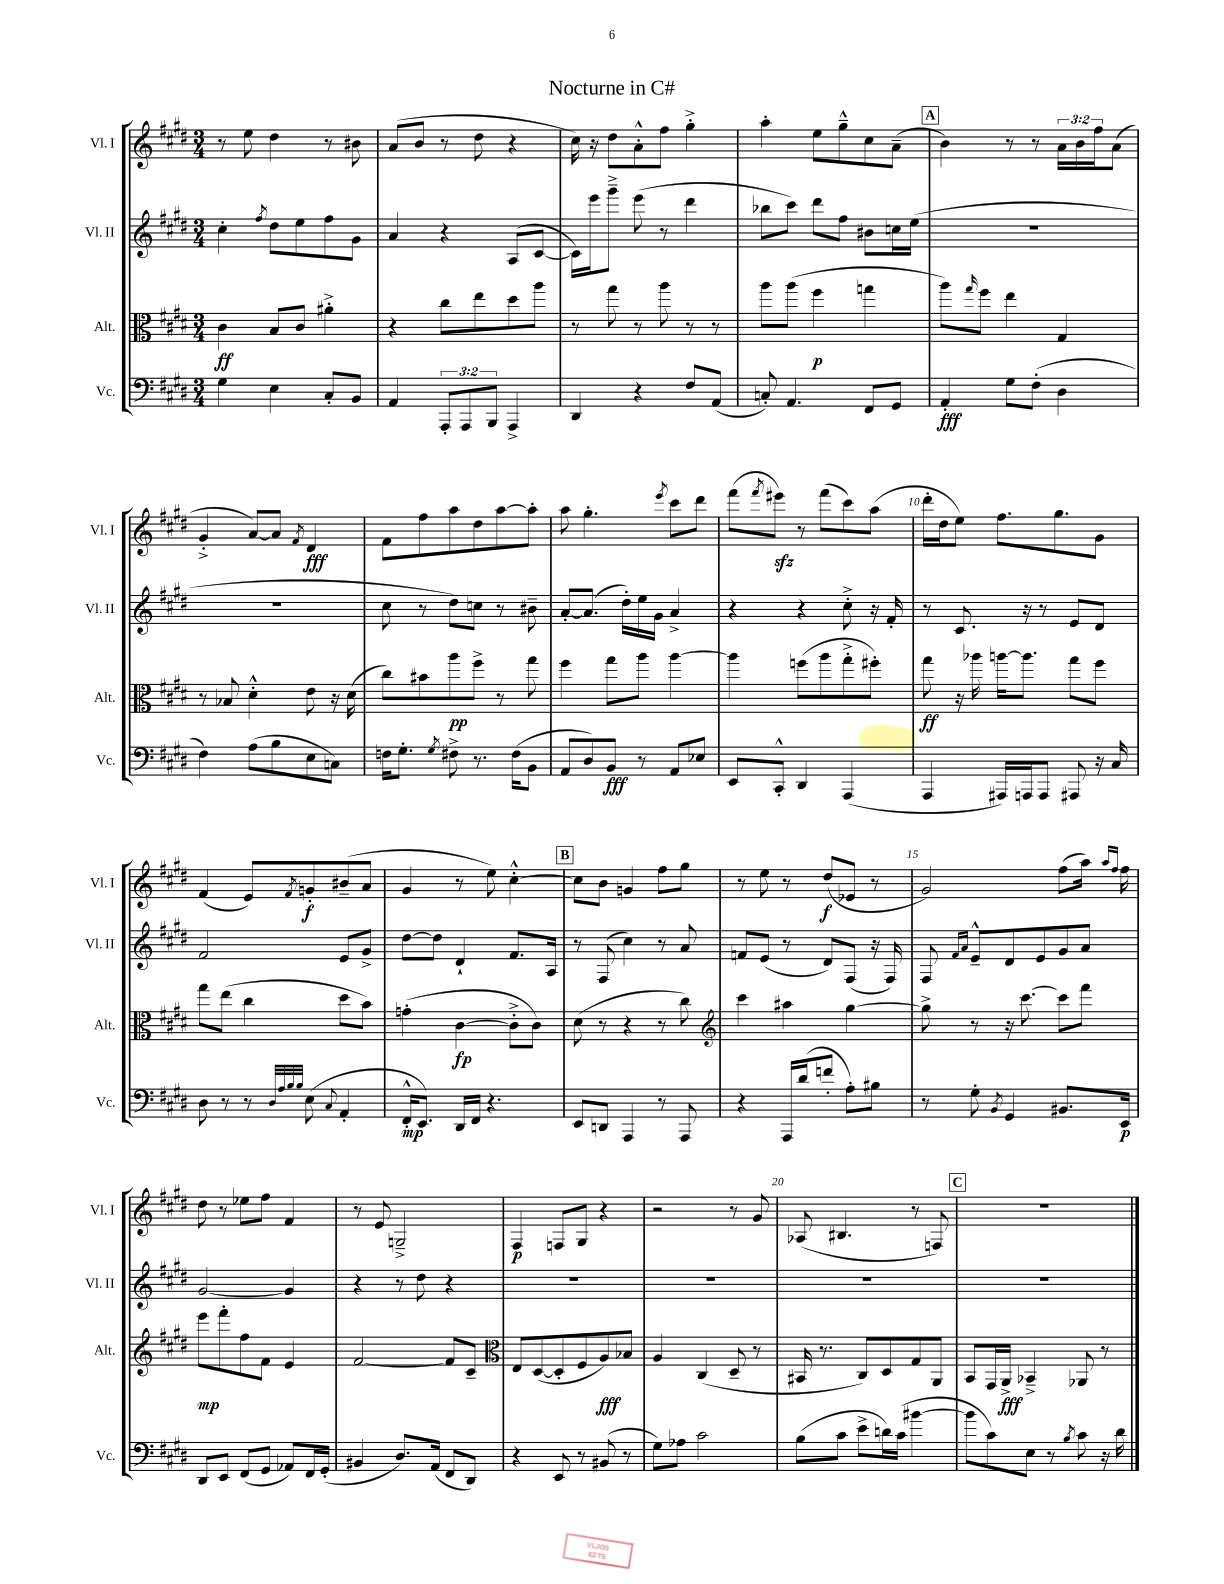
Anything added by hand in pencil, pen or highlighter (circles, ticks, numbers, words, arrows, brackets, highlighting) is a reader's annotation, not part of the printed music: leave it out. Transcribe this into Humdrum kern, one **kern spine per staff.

**kern	**dynam	**kern	**dynam	**kern	**kern	**dynam
*part4	*part4	*part3	*part3	*part2	*part1	*part1
*staff4	*staff4	*staff3	*staff3	*staff2	*staff1	*staff1
*I"Vc.	*	*I"Alt.	*	*I"Vl. II	*I"Vl. I	*
*I'Vc.	*	*I'Alt.	*	*I'Vl. II	*I'Vl. I	*
*clefF4	*	*clefC3	*	*clefG2	*clefG2	*
*k[f#c#g#d#]	*	*k[f#c#g#d#]	*	*k[f#c#g#d#]	*k[f#c#g#d#]	*
*M3/4	*	*M3/4	*	*M3/4	*M3/4	*
=1	=1	=1	=1	=1	=1	=1
4G#\	.	4c#\	ff	4cc#'\	8r	.
.	.	.	.	.	8ee\	.
.	.	.	.	8qff#/	.	.
4E\	.	8B/L	.	8dd#\L	4dd#\	.
.	.	8c#/J	.	8ee\	.	.
8C#'/L	.	4a#X'^\	.	8ff#\	8r	.
8BB/J	.	.	.	8g#\J	8b#X\	.
=2	=2	=2	=2	=2	=2	=2
4AA/	.	4r	.	4a/	(8a/L	.
.	.	.	.	.	8b/J	.
12AAA'/L	.	8cc#\L	.	4r	8r	.
12AAA/	.	.	.	.	.	.
.	.	8ee\	.	.	8dd#\	.
12BBB/J	.	.	.	.	.	.
4AAA^/	.	8dd#\	.	(8A/L	4r	.
.	.	8aa\J	.	[8c#/J	.	.
=3	=3	=3	=3	=3	=3	=3
4DD#/	.	8r	.	16c#\LL])	16cc#\)	.
.	.	.	.	16eee\J	16r	.
.	.	8gg#\	.	8ggg#~^\J	8dd#\L	.
4r	.	8r	.	(8eee\	8a'^^\	.
.	.	8aa\	.	8r	8ff#\J	.
8F#/L	.	8r	.	4ddd#\	4gg#'^\	.
(8AA/J	.	8r	.	.	.	.
=4	=4	=4	=4	=4	=4	=4
8Cn'/)	.	8aa\L	.	8bb-X\L	4aa'\	.
4.AA/	.	(8aa\J	.	8ccc#\J)	.	.
.	.	4ff#\	p	8ddd#\L	8ee\L	.
.	.	.	.	8ff#\J	8gg#~^^\	.
8FF#/L	.	4ggn\	.	8b#X\L	8cc#\	.
8GG#/J	.	.	.	16ccn\L	(8a~\J	.
.	.	.	.	(16ee\JJ	.	.
!!LO:REH:place=s1:t=A
=5	=5	=5	=5	=5	=5	=5
4AA'/	fff	8aa\L)	.	2.r	4b\)	.
.	.	16qqgg#/	.	.	.	.
.	.	8ff#\J	.	.	.	.
8G#\L	.	4ee\	.	.	8r	.
(8F#'\J	.	.	.	.	8r	.
4D#\	.	4G#/	.	.	24a\LL	.
.	.	.	.	.	24b\	.
.	.	.	.	.	24ff#\J	.
.	.	.	.	.	(8a\J	.
!!LO:LB:g=z
=6	=6	=6	=6	=6	=6	=6
4F#\)	.	8r	.	2.r	4g#'^/	.
.	.	8B-X/	.	.	.	.
(8A\L	.	4d#'^^\	.	.	[8a/L)	.
8B\	.	.	.	.	8a/J]	.
.	.	.	.	.	8qf#/	.
8E\	.	8e\	.	.	4d#/	fff
8Cn\J)	.	16r	.	.	.	.
.	.	(16d#\	.	.	.	.
=7	=7	=7	=7	=7	=7	=7
16Fn\KL	.	8cc#\L)	.	8cc#\	8f#\L	.
8.G#'\J	.	.	.	.	.	.
.	.	8b#X\	.	8r	8ff#\	.
8qG#/	.	.	.	.	.	.
8F#X^\	.	8aa\	pp	8dd#\L)	8aa\	.
8.r	.	8ff#^\J	.	8ccn\J	8dd#\	.
.	.	8r	.	8r	[8aa\	.
(16F#\KL	.	.	.	.	.	.
8BB\J	.	8gg#\	.	8b#X~\	8aa'\J]	.
=8	=8	=8	=8	=8	=8	=8
8AA/L	.	4ff#\	.	[8a'/L	8aa\	.
8D#/)	.	.	.	(8.a/J]	4.gg#'\	.
8BB/J	fff	8gg#\L	.	.	.	.
.	.	.	.	16dd#'\LL)	.	.
8r	.	8aa\J	.	16ee\	.	.
.	.	.	.	16g#\JJ	.	.
.	.	.	.	.	8qeee/	.
8AA/L	.	[4aa\	.	4a^/	8ccc#\L	.
8E-X/J	.	.	.	.	8ddd#\J	.
=9	=9	=9	=9	=9	=9	=9
8EE/L	.	4aa\]	.	4r	(8fff#\L	.
.	.	.	.	.	8qfff#/	.
8CC#'^^/J	.	.	.	.	8eee#Xzz\J)	.
4DD#/	.	(8ffn\L	.	4r	8r	.
.	.	8aa\	.	.	(8fff#\L	.
(4AAA/	.	8gg#'^\	.	8cc#'^\	8ccc#\)	.
.	.	8ff#X'\J)	.	16r	(8aa\J	.
.	.	.	.	16f#'/	.	.
=10	=10	=10	=10	=10	=10	=10
4AAA/	.	8gg#\	ff	8r	16ddd#'\LL	.
.	.	.	.	.	16dd#\J	.
.	.	16r	.	8.c#/	8ee\J)	.
.	.	16aa-X\	.	.	.	.
16AAA#X/LL)	.	[16aan\KL	.	.	8.ff#\L	.
16AAAn/J	.	8.aa\J]	.	16r	.	.
8AAA/J	.	.	.	8r	.	.
.	.	.	.	.	8.gg#\	.
8AAA#X/	.	8gg#\L	.	8e/L	.	.
16r	.	8ff#\J	.	8d#/J	8g#\J	.
16C#/	.	.	.	.	.	.
!!LO:LB:g=z
=11	=11	=11	=11	=11	=11	=11
8D#\	.	8gg#\L	.	2f#/	(4f#/	.
8r	.	(8ee\J	.	.	.	.
8r	.	4cc#\	.	.	8e/L)	.
32qqD#/LLL	.	.	.	.	.	.
32qqA/	.	.	.	.	.	.
32qqB/	.	.	.	.	.	.
32qqB/JJJ	.	.	.	.	8qf#/	.
(8E\	.	.	.	.	8gn'/	f
8qqC#/	.	.	.	.	.	.
4AA'/	.	8dd#\L	.	8e/L	(8b#X~/	.
.	.	8b\J)	.	8g#^/J	8a/J	.
=12	=12	=12	=12	=12	=12	=12
16FF#'^^/KL	mp	(4gn'\	.	[8dd#\L	4g#/	.
8.EE/J)	.	.	.	.	.	.
.	.	.	.	8dd#\J]	.	.
16DD#/LL	.	[4c#\	fp	4d#`/	8r	.
16FF#/JJ	.	.	.	.	.	.
4.r	.	.	.	.	8ee\)	.
.	.	8c#'^\L]	.	8.f#/L	[4cc#'^^\	.
.	.	8c#\J)	.	.	.	.
.	.	.	.	16A/Jk	.	.
!!LO:REH:place=s1:t=B
=13	=13	=13	=13	=13	=13	=13
8EE/L	.	(8d#\	.	8r	8cc#\L]	.
8DDn/J	.	8r	.	(8F#/	8b\J	.
4AAA/	.	4r	.	4cc#\)	4gn/	.
8r	.	8r	.	8r	8ff#\L	.
8AAA/	.	8cc#\)	.	8a/	8gg#\J	.
=14	=14	=14	=14	=14	=14	=14
*	*	*clefG2	*	*	*	*
4r	.	4ccc#\	.	8fn/L	8r	.
.	.	.	.	(8e/J	8ee\	.
16AAA/LL	.	4aa#X\	.	8r	8r	.
(16d#/J	.	.	.	.	.	.
8fn'/J	.	.	.	8d#/L)	(8dd#/L	f
8A'\L)	.	[4gg#\	.	(8F#/J	8e-X/J	.
8B#X\J	.	.	.	16r	8r	.
.	.	.	.	16F#/)	.	.
=15	=15	=15	=15	=15	=15	=15
8r	.	8gg#^\]	.	8F#/	2g#/)	.
.	.	.	.	16qqf#/LL	.	.
.	.	.	.	16qqa/JJ	.	.
8G#'\	.	8r	.	8e~^^/L	.	.
8qBB/	.	.	.	.	.	.
4GG#/	.	16r	.	8d#/	.	.
.	.	[8.ccc#\	.	.	.	.
.	.	.	.	8e/	.	.
8.BB#X/L	.	8ccc#\L]	.	8g#/	(8ff#\L	.
.	.	8fff#\J	.	8a/J	16aa\Jk)	.
.	.	.	.	.	16qqaa/LL	.
.	.	.	.	.	16qqff#/JJ	.
16EE/Jk	p	.	.	.	16ff#\	.
!!LO:LB:g=z
=16	=16	=16	=16	=16	=16	=16
8DD#/L	.	8eee\L	mp	[2g#/	8dd#\	.
8EE/J	.	8fff#'\	.	.	8r	.
(8FF#/L	.	8ff#\	.	.	8ee-X\L	.
8GG#/J	.	8f#\J	.	.	8ff#\J	.
8AA-X/L)	.	4e/	.	4g#/]	4f#/	.
16FF#/L	.	.	.	.	.	.
(16GG#'/JJ	.	.	.	.	.	.
=17	=17	=17	=17	=17	=17	=17
4BB#X/	.	[2f#/	.	4r	8r	.
.	.	.	.	.	8e/	.
8.D#/L)	.	.	.	8r	2Gn~^/	.
.	.	.	.	8dd#\	.	.
(16AA/Jk	.	.	.	.	.	.
8FF#/L	.	8f#/L]	.	4r	.	.
8DD#/J)	.	8c#~/J	.	.	.	.
=18	=18	=18	=18	=18	=18	=18
*	*	*clefC3	*	*	*	*
4r	.	8E/L	.	2.r	4F#/	p
.	.	([8D#/	.	.	.	.
8EE/	.	8D#'/]	.	.	8Fn/L	.
8r	.	8F#/	.	.	8G#/J	.
(8BB#X/	.	8A/)	fff	.	4r	.
8r	.	8B-X/J	.	.	.	.
=19	=19	=19	=19	=19	=19	=19
8G#\L)	.	4A/	.	2.r	2r	.
8A-X\J	.	.	.	.	.	.
2c#\	.	(4C#/	.	.	.	.
.	.	8D#~/	.	.	8r	.
.	.	8r	.	.	8g#/	.
=20	=20	=20	=20	=20	=20	=20
(8B\L	.	16BB#X/	.	2.r	(8A-X/	.
.	.	8.r	.	.	.	.
8c#\J	.	.	.	.	4.B#X/	.
8e^\L	.	8C#/L)	.	.	.	.
16dn\L)	.	8D#/	.	.	.	.
(16c#\JJ	.	.	.	.	.	.
[4b#X\	.	8G#/	.	.	8r	.
.	.	8AA/J	.	.	8Fn/)	.
!!LO:REH:place=s1:t=C
=21	=21	=21	=21	=21	=21	=21
8b#\L]	.	8BB/L	.	2.r	2.r	.
8c#\)	.	16GG#/L	.	.	.	.
.	.	16AA^/JJ	fff	.	.	.
8E\J	.	4BB-X~^/	.	.	.	.
8r	.	.	.	.	.	.
8qB/	.	.	.	.	.	.
8c#\	.	8AA-X/	.	.	.	.
16r	.	8r	.	.	.	.
16d#\	.	.	.	.	.	.
==	==	==	==	==	==	==
*-	*-	*-	*-	*-	*-	*-
